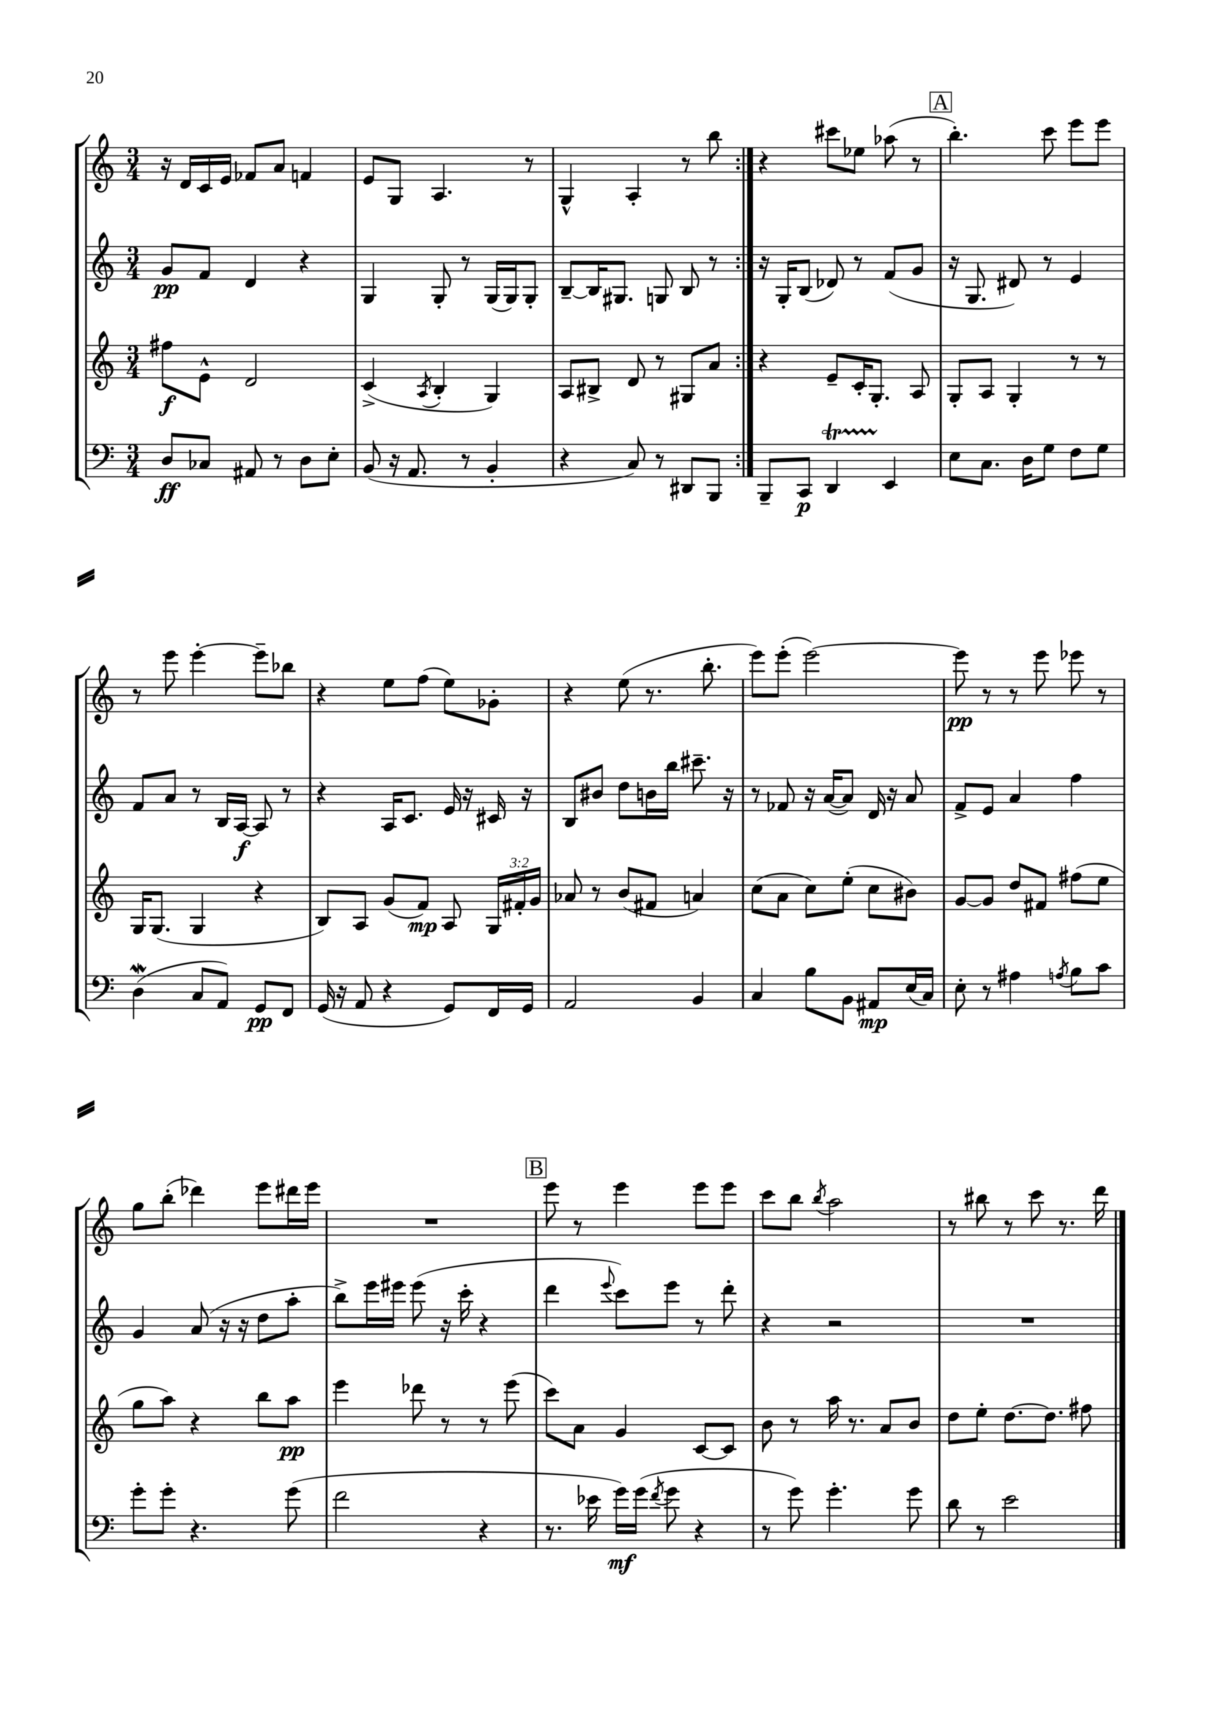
<<
\new StaffGroup <<
\new Staff = "s0" {
    \clef treble \key c \major \numericTimeSignature \time 3/4
    \autoBeamOff \repeat volta 2 { r16 d'16[ c'16 e'16] fes'8[ a'8] f'4 |
    e'8[ g8] a4. r8 |
    g4-^ a4-. r8 b''8 | }
    r4 cis'''8[ ees''8] aes''8( r8 |
    \mark \markup { \box "A" } b''4.-.) c'''8 e'''8[ e'''8] |
    r8 e'''8 e'''4~-. e'''8[-- bes''8] |
    r4 e''8[ f''8]( e''8[) ges'8]-. |
    r4 e''8( r8. b''8.-. |
    e'''8[) e'''8]-.( e'''2~) |
    e'''8\pp r8 r8 e'''8 ees'''8 r8 |
    g''8[ b''8]-.( des'''4) e'''8[ dis'''16 e'''16] |
    R2. |
    \mark \markup { \box "B" } e'''8 r8 e'''4 e'''8[ e'''8] |
    c'''8[ b''8] \acciaccatura { b''8 } a''2 |
    r8 bis''8 r8 c'''8 r8. d'''16 \bar "|." |
}
\new Staff = "s1" {
    \clef treble \key c \major \numericTimeSignature \time 3/4
    \autoBeamOff \repeat volta 2 { g'8[\pp f'8] d'4 r4 |
    g4 g8-. r8 g16[( g16) g8]-. |
    b8[~-- b16 gis8.] g8 b8 r8 | }
    r16 g16[-. b8]( des'8) r8 f'8[( g'8] |
    \mark \markup { \box "A" } r16 g8. dis'8) r8 e'4 |
    f'8[ a'8] r8 b16[ a16]~\f a8 r8 |
    r4 a16[ c'8.] e'16 r16 cis'16 r16 |
    b8[ bis'8] d''8[ b'16 b''16] cis'''8.-- r16 |
    r8 fes'8 r16 a'16[~( a'8]) d'16 r16 a'8 |
    f'8[-> e'8] a'4 f''4 |
    g'4 a'8( r16 r16 d''8[ a''8]-. |
    b''8[->) e'''16 eis'''16] eis'''8( r16 c'''16-. r4 |
    \mark \markup { \box "B" } d'''4 \appoggiatura { e'''8 } c'''8[) e'''8] r8 d'''8-. |
    r4 r2 |
    R2. \bar "|." |
}
\new Staff = "s2" {
    \clef treble \key c \major \numericTimeSignature \time 3/4 \override Staff.TupletNumber.text = #tuplet-number::calc-fraction-text
    \autoBeamOff \repeat volta 2 { fis''8[\f e'8]-^ d'2 |
    c'4->( \acciaccatura { a8 } b4-. g4) |
    a8[ bis8]-> d'8 r8 gis8[ a'8] | }
    r4 e'8[-- c'16-. g8.]-. a8 |
    \mark \markup { \box "A" } g8[-. a8] g4-. r8 r8 |
    g16[ g8.]( g4 r4 |
    b8[) a8] g'8[( f'8]\mp) a8 \tuplet 3/2 { g16[ fis'16-. g'16] } |
    aes'8 r8 b'8[( fis'8] a'4) |
    c''8[( a'8] c''8[) e''8]-.( c''8[ bis'8]) |
    g'8[~ g'8] d''8[ fis'8] fis''8[( e''8] |
    g''8[ a''8]) r4 b''8[ a''8]\pp |
    e'''4 des'''8 r8 r8 e'''8( |
    \mark \markup { \box "B" } c'''8[) a'8] g'4 c'8[~ c'8] |
    b'8 r8 a''16 r8. a'8[ b'8] |
    d''8[ e''8]-. d''8.[~ d''8.] fis''8 \bar "|." |
}
\new Staff = "s3" {
    \clef bass \key c \major \numericTimeSignature \time 3/4
    \autoBeamOff \repeat volta 2 { d8[\ff ces8] ais,8 r8 d8[ e8]-. |
    b,8( r16 a,8. r8 b,4-. |
    r4 c8) r8 dis,8[ b,,8] | }
    b,,8[-- c,8]\p d,4\startTrillSpan e,4\stopTrillSpan |
    \mark \markup { \box "A" } e8[ c8.] d16[ g8] f8[ g8] |
    d4\mordent( c8[ a,8]) g,8[\pp f,8] |
    g,16( r16 a,8 r4 g,8[) f,16 g,16] |
    a,2 b,4 |
    c4 b8[ b,8] ais,8[\mp e16( c16]) |
    e8-. r8 ais4 \acciaccatura { a8 } b8[ c'8] |
    g'8[-. g'8]-. r4. g'8( |
    f'2 r4 |
    \mark \markup { \box "B" } r8. ees'16 g'16[\mf) g'16]( \acciaccatura { f'8 } g'8 r4 |
    r8 g'8) g'4.-. g'8 |
    d'8 r8 e'2 \bar "|." |
}
>>
>>
\layout { \context { \Score \remove "Bar_number_engraver" } }
